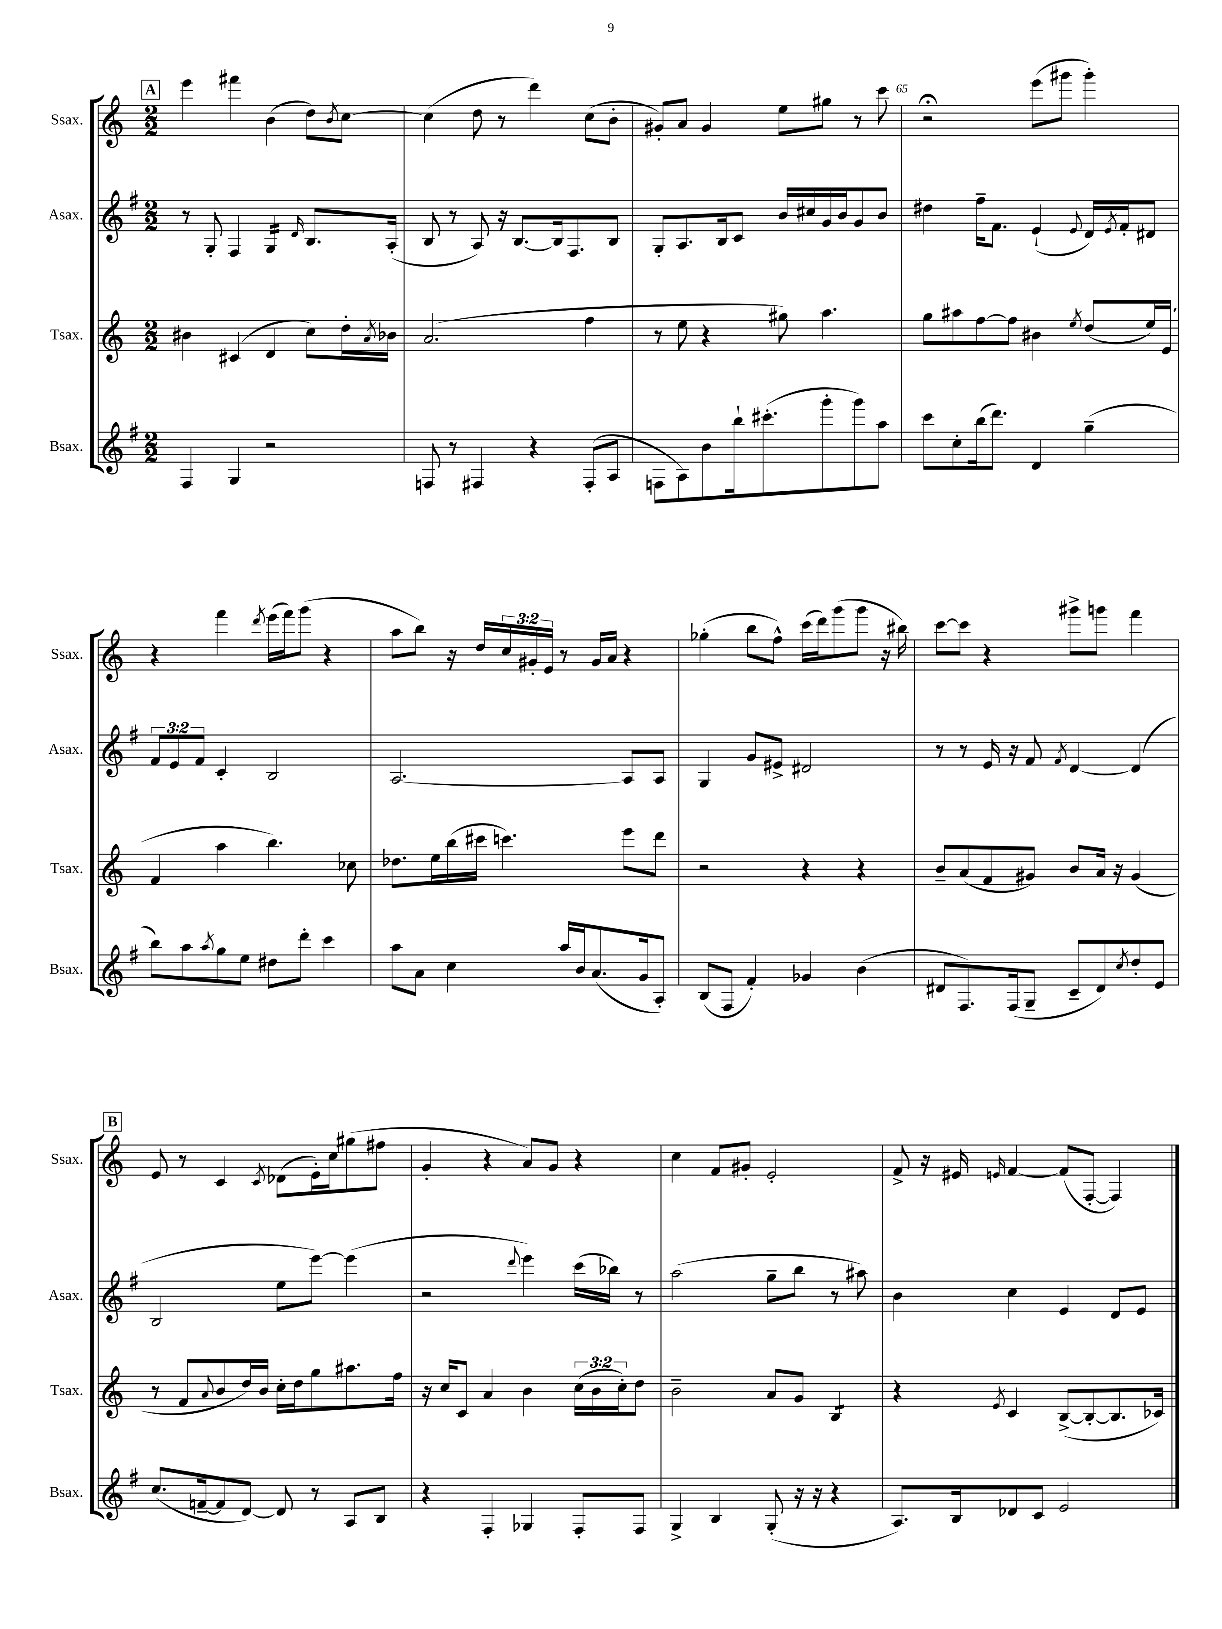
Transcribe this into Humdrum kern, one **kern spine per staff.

**kern	**kern	**kern	**kern
*staff4	*staff3	*staff2	*staff1
*clefG2	*clefG2	*clefG2	*clefG2
*k[f#]	*k[]	*k[f#]	*k[]
*M2/2	*M2/2	*M2/2	*M2/2
4F#/	4b#\	8r	4eee\
.	.	8G'/	.
4G/	(4c#/	4F#/	4fff#\
2r	4d/	4G/	(4b\
.	.	16qqd/	.
.	8cc\L)	8.B/L	8dd\L)
.	.	.	8qb/
.	16dd'\L	.	[8cc\J
.	8qa/	.	.
.	16b-\JJ	(16A'/Jk	.
=	=	=	=
8F/	(2.a/	8B/	(4cc\]
8r	.	8r	.
4F#/	.	8A/)	8dd\
.	.	16r	8r
.	.	[8.B/L	.
4r	.	.	4ddd\)
.	.	16B/]k	.
.	.	8.F#/	.
(8F#'/L	4ff\	.	(8cc\L
8A/J	.	8B/J	8b'\J
=	=	=	=
8F\L	8r	8G'/L	8g#'/L)
8A\)	8ee\	8.A/	8a/J
8b\	4r	.	4g#/
.	.	16B/k	.
16bb`\k	.	8c/J	.
(8.ccc#'\	.	.	.
.	8gg#\)	16b/LL	8ee\L
.	.	16cc#/	.
8ggg'\	4.aa\	16g/	8gg#\J
.	.	16b/J	.
8ggg\)	.	8g/	8r
8aa\J	.	8b/J	8ccc\
=	=	=	=
8ccc\L	8gg\L	4dd#\	2r;
8cc'\	8aa#\	.	.
(16bb\k	[8ff\	16ff#~\LK	.
8.ddd\J)	.	8.f#\J	.
.	8ff\]J	.	.
4d/	4b#\	(4e`/	(8eee\L
.	.	.	8ggg#\J
.	8qee/	8qqe/	.
(4gg~\	(8dd/L	16d/LL)	4ggg#'\)
.	.	8qe/	.
.	.	16f#'/J	.
.	16ee/L)	8d#/J	.
.	(16e/JJ	.	.
=	=	=	=
8bb\L)	4f/	12f#/L	4r
.	.	12e/	.
8aa\	.	.	.
.	.	12f#/J	.
8qaa/	.	.	.
8gg\	4aa\	4c'/	4fff\
8ee\J	.	.	.
.	.	.	8qddd/
8dd#\L	4.bb\)	2B/	(16eee\LL
.	.	.	16fff\J)
8ddd'\J	.	.	(8ggg\J
4ccc\	.	.	4r
.	8cc-\	.	.
=	=	=	=
8aa\L	8.dd-\L	[2.A/	8aa\L
8a\J	.	.	8bb\J)
.	16ee\L	.	.
4cc\	(16bb\	.	16r
.	16ccc#\JJ	.	16dd/LL
.	4.ccc\)	.	24cc/
.	.	.	24g#'/
.	.	.	24e/JJ
16aa/LL	.	.	8r
16b/J	.	.	.
(8.a/	.	.	16g#/LL
.	.	.	16a/JJ
.	8eee\L	8A/]L	4r
16g/k	.	.	.
8A'/J)	8ddd\J	8A/J	.
=	=	=	=
(8B/L	2r	4G/	(4gg-'\
8F#/J	.	.	.
4f#'/)	.	8g/L	8bb\L
.	.	8e#^/J	8ff^^\J)
4g-/	4r	2d#/	(16ccc\LL
.	.	.	16ddd\J)
.	.	.	(8ggg\
(4b\	4r	.	8ggg\J
.	.	.	16r
.	.	.	16bb#\)
=	=	=	=
8d#/L	8b~/L	8r	[8ccc\L
8.F#/)	(8a/	8r	8ccc\]J
.	8f/	16e/	4r
(16F#/k	.	16r	.
8G~/J	8g#/J)	8f#/	.
.	.	8qf#/	.
8c~/L	8b/L	[4d/	8ggg#^\L
8d#/)	16a/Jk	.	8ggg\J
.	16r	.	.
8qcc/	.	.	.
8dd'/	(4g#/	(4d/]	4fff\
8e/J	.	.	.
=	=	=	=
(8.cc/L	8r	2B/	8e/
.	8f/L	.	8r
[16f~/k	.	.	.
.	8qqa/	.	.
8f/]	8b/	.	4c/
[8d/J)	16dd/L)	.	.
.	16b/JJ	.	.
.	.	.	8qc/
8d/]	16cc'\LL	8ee\L	(8d-\L
.	16dd\J	.	.
8r	8gg\	[8eee\J)	16e'\L)
.	.	.	16cc\J
8A/L	8.aa#\	(4eee\]	(8gg#\
8B/J	.	.	8ff#\J
.	16ff\Jk	.	.
=	=	=	=
4r	16r	2r	4g'/
.	16cc/LK	.	.
.	8c/J	.	.
4F#'/	4a/	.	4r
.	.	8qqddd/	.
4G-/	4b\	4eee\)	8a/L)
.	.	.	8g/J
8F#'/L	(24cc\LL	(16ccc\LL	4r
.	24b\	.	.
.	.	16bb-\JJ)	.
.	24cc'\J)	.	.
8F#/J	8dd\J	8r	.
=	=	=	=
4G^/	2b~\	(2aa\	4cc\
4B/	.	.	8f/L
.	.	.	8g#'/J
(8G'/	8a/L	8gg~\L	2e'/
16r	8g/J	8bb\J	.
16r	.	.	.
4r	4B/	8r	.
.	.	8aa#\)	.
=	=	=	=
8.A/L)	4r	4b\	8f^/
.	.	.	16r
16B/k	.	.	16e#/
.	8qe/	.	16qqe/
8d-/	4c/	4cc\	[4f/
8c/J	.	.	.
2e/	([8B^/L	4e/	(8f/]L
.	8B'/_	.	[8F'/J
.	8.B/]	8d/L	4F/])
.	.	8e/J	.
.	16c-/Jk)	.	.
==	==	==	==
*-	*-	*-	*-
